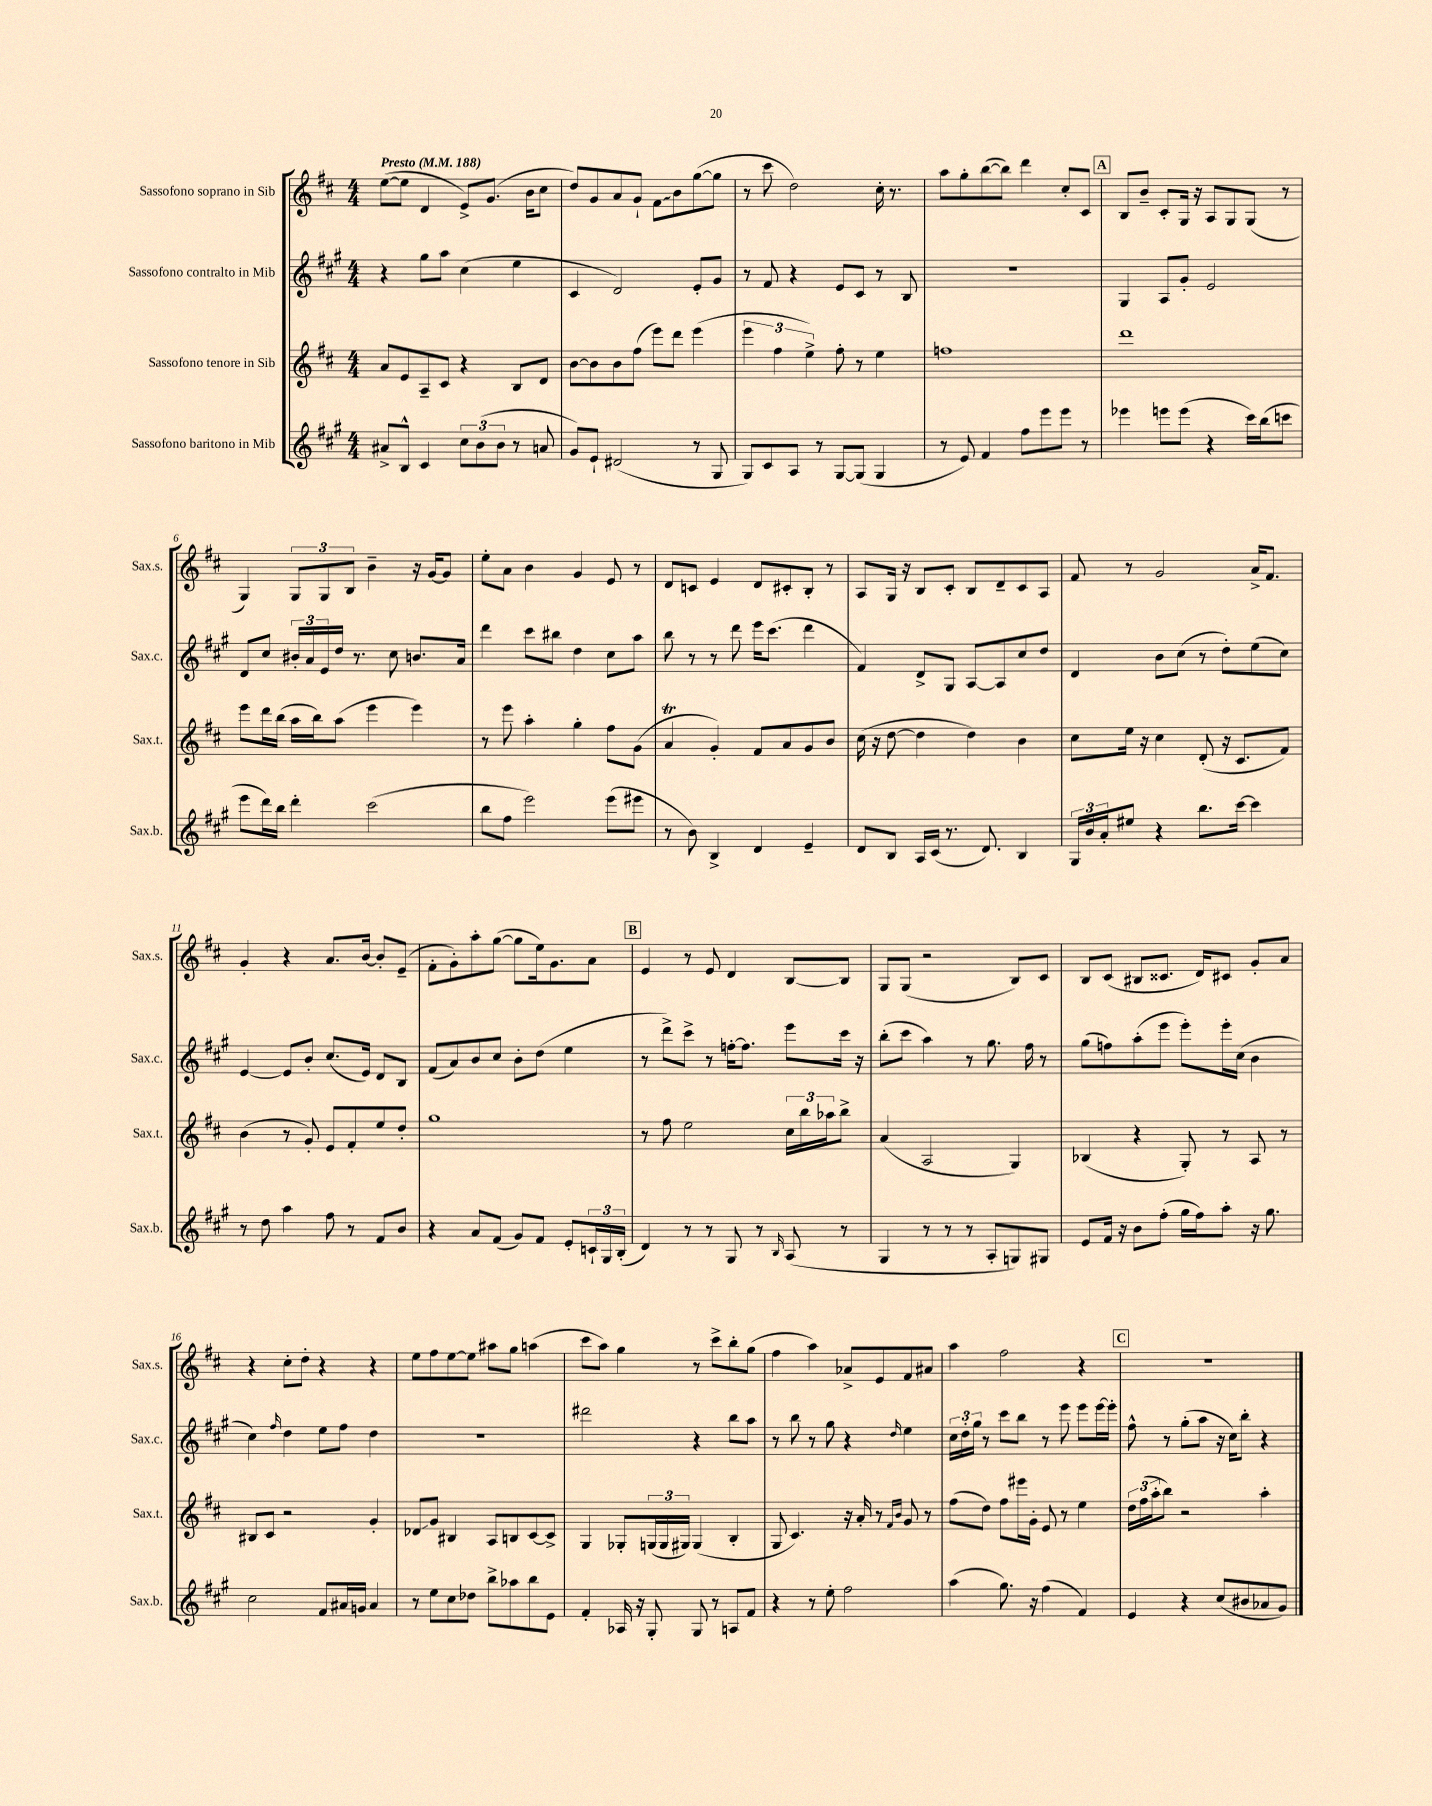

**kern	**kern	**kern	**kern
*staff4	*staff3	*staff2	*staff1
*clefG2	*clefG2	*clefG2	*clefG2
*k[f#c#g#]	*k[f#c#]	*k[f#c#g#]	*k[f#c#]
*M4/4	*M4/4	*M4/4	*M4/4
*MM188	*MM188	*MM188	*MM188
8a#^	8a	4r	([8ee
8B^^	8e	.	8ee]
4c#	8A~	8gg#	4d
.	8c#	8aa	.
12cc#	4r	(4cc#	8e^)
(12b	.	.	.
.	.	.	(8.g
12b	.	.	.
8r	8B	4ee	.
.	.	.	16b
8a	8d	.	8cc#
=	=	=	=
8g#)	[8b	4c#	8dd)
8e`	8b]	.	8g
(2d#	8b	2d)	8a
.	(8ff#	.	8g`
.	8eee)	.	8f#
.	8ddd	.	8b
8r	(4eee	8e'	([8gg
8G#	.	8g#	8gg]
=	=	=	=
8G#)	6eee	8r	8r
8c#	.	8f#	8ccc#
.	6ff#	.	.
8A	.	4r	2dd)
.	6ee^)	.	.
8r	.	.	.
[8G#	8ff#'	8e	.
(8G#]	8r	8c#	.
4G#	4ee	8r	16cc#'
.	.	.	8.r
.	.	8B	.
=	=	=	=
8r	1ff	1r	8aa
8e)	.	.	8gg'
4f#	.	.	([8bb
.	.	.	8bb])
8ff#	.	.	4ddd
8eee	.	.	.
8eee	.	.	8cc#'
8r	.	.	8c#
=	=	=	=
4eee-	1ddd	4G#	8B
.	.	.	8b~
8eee	.	8A	8c#'
(8eee	.	8g#'	16G
.	.	.	16r
4r	.	2e	8A
.	.	.	8G
16ccc#)	.	.	(8G
(16bb	.	.	.
8ccc	.	.	8r
=	=	=	=
8eee	8eee	8d	4G)
16ddd)	16ddd	8cc#	.
16bb	(16bb	.	.
4ddd'	16aa	24b#'	12G
.	.	24a	.
.	16bb)	.	.
.	.	24e	12G
.	(8aa	16dd	.
.	.	.	12B
.	.	8.r	.
(2ccc#	4eee	.	4b~
.	.	8cc#	.
.	4eee)	8.b	16r
.	.	.	[16g
.	.	.	8g]
.	.	16a	.
=	=	=	=
8bb	8r	4ddd	8ee'
8ff#	8eee	.	8a
2eee)	4aa'	8ccc#	4b
.	.	8bb#	.
.	4gg'	4dd	4g
(8eee	8ff#	8cc#	8e
8eee#	(8g	8aa	8r
=	=	=	=
8r	4a	8bb	8d
8b)	.	8r	8c
4B^	4g')	8r	4e
.	.	8ddd	.
4d	8f#	16eee	8d
.	.	(8.ccc#	.
.	8a	.	8c#'
4e~	8g	4ddd	8B'
.	8b	.	8r
=	=	=	=
8d	(16cc#	4f#)	8A
.	16r	.	.
8B	[8dd	.	16G
.	.	.	16r
16A	4dd]	8d^	8B
(16c#	.	.	.
8.r	.	8G#	8c#'
.	4dd)	[8A	8B
8.d)	.	.	.
.	.	8A]	8d~
4B	4b	8cc#	8c#
.	.	8dd	8A
=	=	=	=
24G#	8cc#	4d	8f#
24b	.	.	.
24a'	.	.	.
8ee#	16ee	.	8r
.	16r	.	.
4r	4cc#	8b	2g
.	.	(8cc#	.
8.bb	(8d'	8r	.
.	16r	8dd')	.
[16ccc#	8.c#	.	.
4ccc#]	.	(8ee	16a^
.	.	.	8.f#
.	8f#)	8cc#)	.
=	=	=	=
8r	(4b	[4e	4g'
8dd	.	.	.
4aa	8r	8e]	4r
.	8g')	8b'	.
8ff#	8e	(8.cc#	8.a
8r	8f#'	.	.
.	.	16e)	[16b
8f#	8ee	8d	8b']
8b	8dd'	8B	(8e~
=	=	=	=
4r	1gg	(8f#	8f#'
.	.	8a)	8g')
8a	.	8b	8aa'
(8f#	.	8cc#	([8gg
8g#)	.	8b'	8gg]
8f#	.	(8dd	16ee)
.	.	.	8.g
8e'	.	4ee	.
24c`	.	.	8a
24G#	.	.	.
(24B'	.	.	.
=	=	=	=
4d)	8r	8r	4e
.	8ff#	8ddd^)	.
8r	2ee	8ccc#^	8r
8r	.	8r	8e
8G#	.	[16ff'	4d
.	.	8.ff]	.
8r	.	.	.
16qqB	.	.	.
(8A	24cc#	8eee	[8B
.	24bb	.	.
.	24aa-	.	.
8r	8bb^	16ccc#	8B]
.	.	16r	.
=	=	=	=
4G#	(4a	(8bb'	8G
.	.	8ccc#	(8G
8r	2A	4aa)	2r
8r	.	.	.
8r	.	8r	.
8A'	.	8.gg#	.
8G)	4G)	.	8B)
.	.	16ff#	.
8G#	.	8r	8c#
=	=	=	=
8e	(4B-	(8gg#	8B
16f#	.	8ff)	(8c#
16r	.	.	.
8b	4r	(8aa'	8B#
(8ff#'	.	8eee	8.c##
16gg#	8G')	8eee')	.
16ff#)	.	.	16d)
8aa'	8r	16eee'	8c#
.	.	(16cc#	.
16r	8A	4b	8g'
8.gg#	.	.	.
.	8r	.	8a
=	=	=	=
2cc#	8B#	4cc#)	4r
.	8c#	.	.
.	.	16qqff#	.
.	2r	4dd	8cc#'
.	.	.	8dd'
8f#	.	8ee	4r
16a#	.	8ff#	.
16g	.	.	.
4a#	4g'	4dd	4r
=	=	=	=
8r	8d-	1r	8ee
8ee	8g	.	8ff#
8cc#	4B#	.	[8ee
8dd-	.	.	8ee]
8bb^	8A	.	8aa#
8aa-	8B	.	8gg
8bb	[8c#	.	(4aa
8e	8c#^]	.	.
=	=	=	=
4f#'	4G	2ddd#	8ccc#
.	.	.	8aa)
16A-	8G-'	.	4gg
16r	.	.	.
8G#'	(24G	.	.
.	24G	.	.
.	24G#)	.	.
8G#	(4G#	4r	8r
8r	.	.	8ccc#^
8A	4B'	8bb	8bb'
8f#	.	8aa	(8gg
=	=	=	=
4r	8G	8r	4ff#
.	4.c#)	8bb	.
8r	.	8r	4aa)
8ee'	.	8gg#	.
2ff#	16r	4r	8a-^
.	16a'	.	.
.	8r	.	8e
.	16qqf#	.	.
.	16qqb	16qqdd	.
.	8g	4ee	8f#
.	8r	.	8a#
=	=	=	=
(4aa	(8ff#	24cc#	4aa
.	.	24dd'	.
.	.	24gg#	.
.	8dd)	8r	.
8.gg#)	8ff#	8ccc#	2ff#
.	16eee#	8bb	.
16r	16g'	.	.
(4ff#	8e	8r	.
.	8r	8eee	.
4f#)	4ee	8eee	4r
.	.	[16eee	.
.	.	16eee']	.
=	=	=	=
4e	24dd	8ff#^^	1r
.	(24ff#	.	.
.	24aa'	.	.
.	8bb)	8r	.
4r	2r	(8gg#'	.
.	.	8aa	.
(8cc#	.	16r	.
.	.	16cc#)	.
8b#	.	8bb'	.
8a-	4aa'	4r	.
8g#)	.	.	.
==	==	==	==
*-	*-	*-	*-
